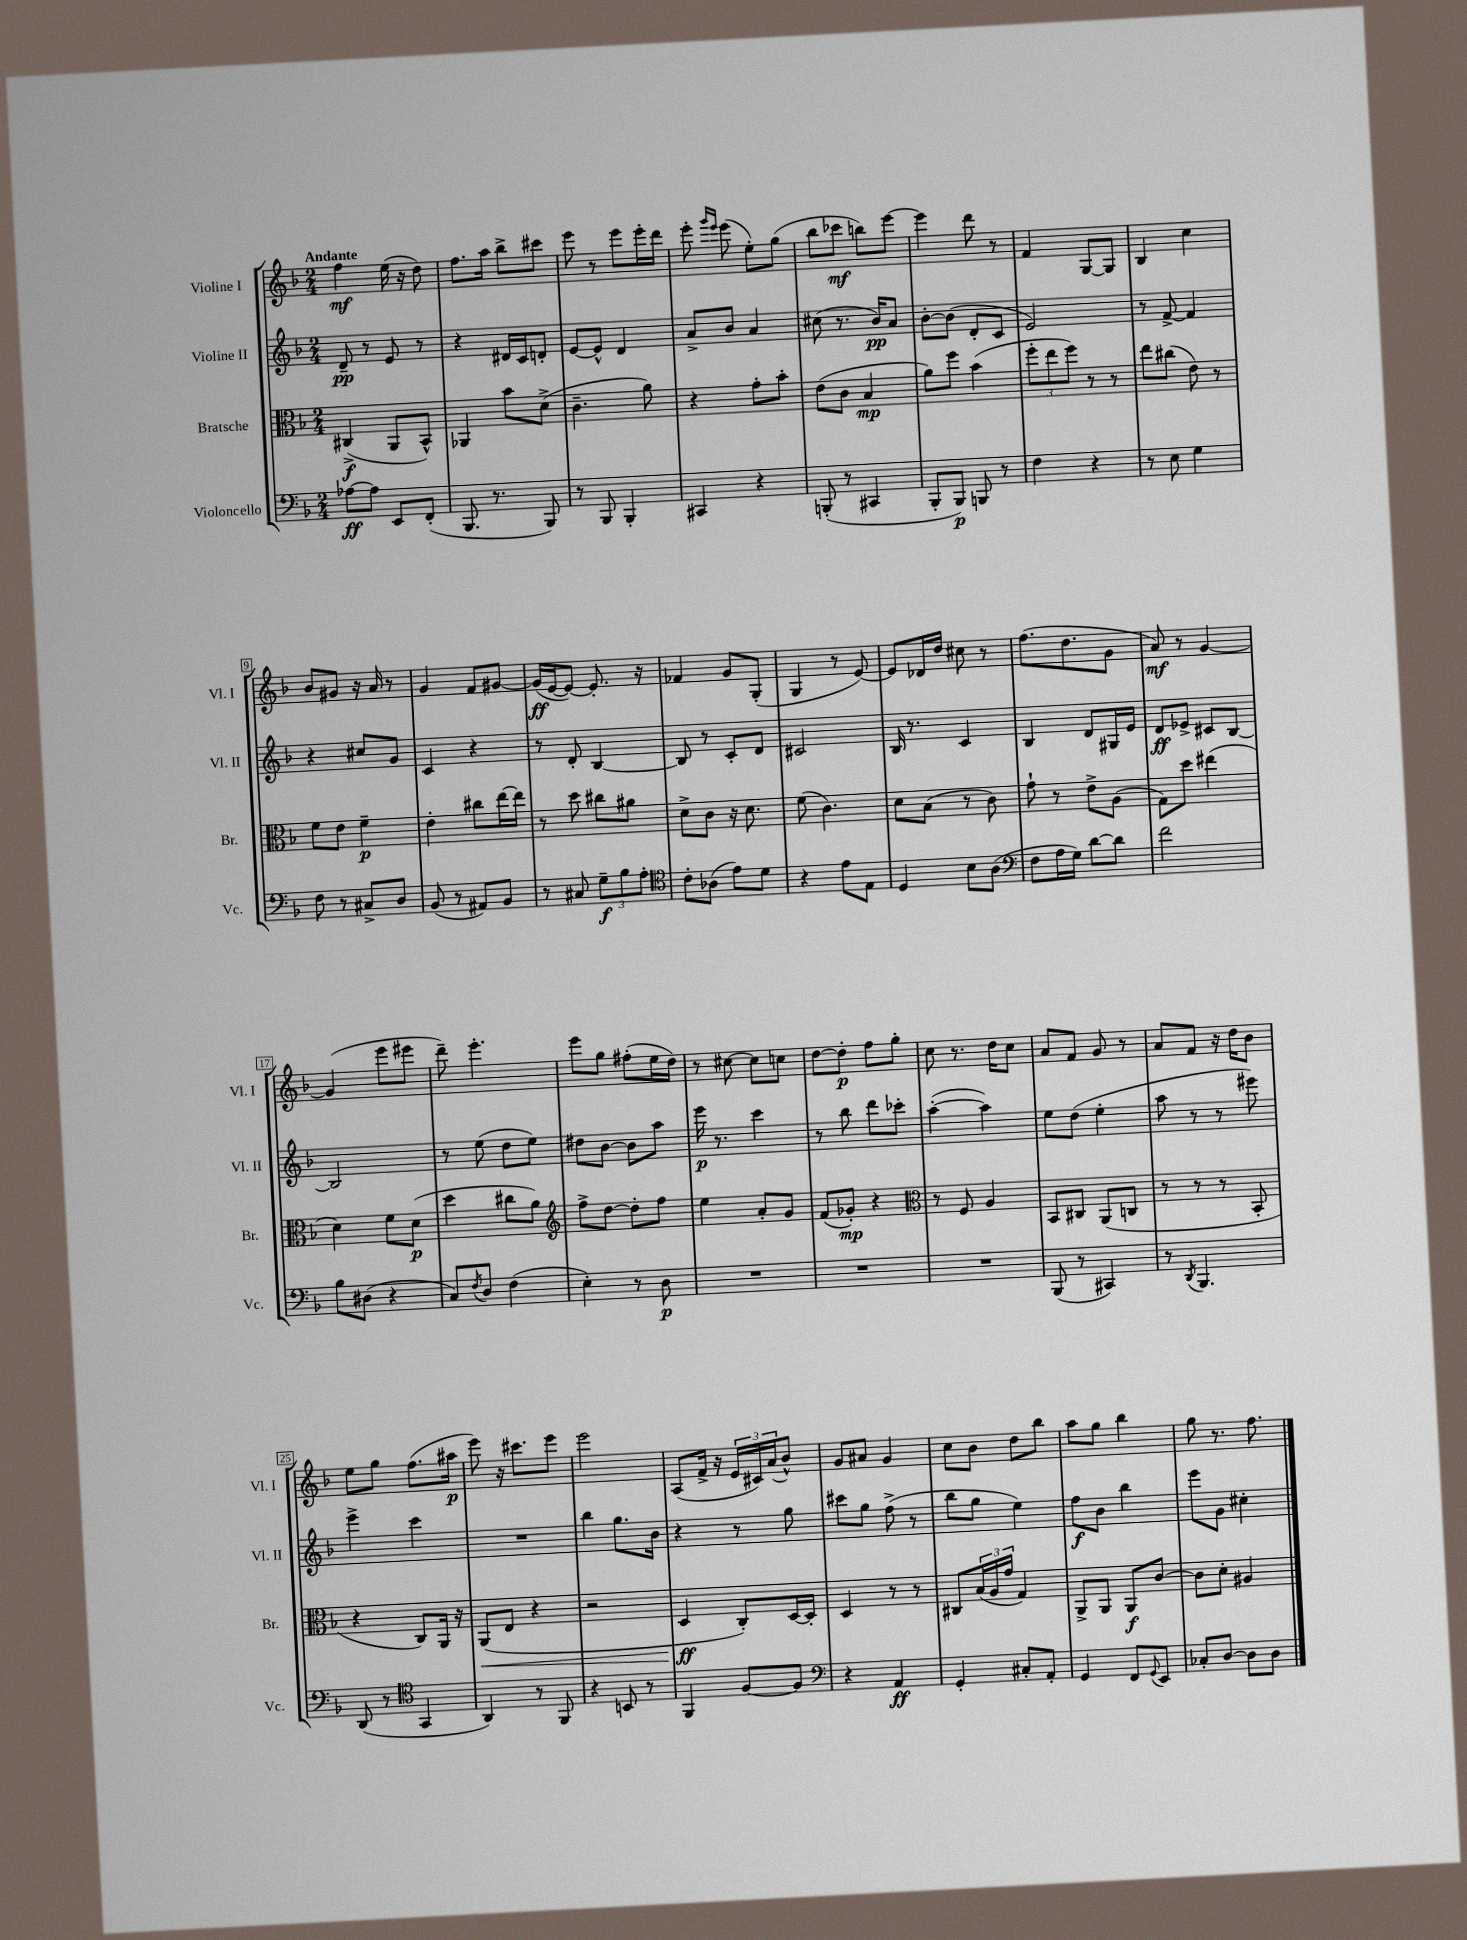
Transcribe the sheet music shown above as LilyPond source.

<<
\new StaffGroup <<
\new Staff = "s0" \with { instrumentName = "Violine I" shortInstrumentName = "Vl. I" } {
    \clef treble \key f \major \numericTimeSignature \time 2/4 \tempo "Andante"
    f''4\mf e''16( r16 d''8) |
    f''8. a''16 bes''8-> cis'''8 |
    e'''8 r8 e'''8 e'''16-. d'''16 |
    e'''8-. \grace { g'''16 e'''16 } e'''8( e''8-.) g''8( |
    bes''8 ces'''8\mf b''8) e'''8~ |
    e'''4 d'''8 r8 |
    f'4 g8~ g8 |
    bes4 c''4 |
    bes'8 gis'8 r16 a'16 r8 |
    g'4 f'8 gis'8~ |
    gis'16\ff( e'16~ e'8~) e'8.-. r16 |
    fes'4 g'8 g8-.( |
    g4 r8 e'8~) |
    e'8 des'16 d''16 cis''8 r8 |
    f''8.( d''8. g'8 |
    a'8\mf) r8 g'4~ |
    g'4( e'''8 eis'''8 |
    d'''8--) e'''4.-. |
    e'''8 g''8 fis''8-.( e''16 d''16) |
    r8 cis''8~ cis''8 c''8 |
    d''8~ d''8-.\p f''8 g''8-. |
    c''8 r8. d''16 c''8 |
    a'8 f'8 g'8 r8 |
    a'8 f'8 r16 d''16 bes'8 |
    e''8 g''8 f''8.( ais''16\p |
    e'''8) r16 cis'''8. e'''8 |
    e'''2 |
    a8( f'16-> r16 \tuplet 3/2 { e'16 cis'16) a'16( } bes'8-^) |
    g'8 ais'8 g'4 |
    c''8 bes'8 d''8 bes''8 |
    a''8 g''8 bes''4 |
    g''8 r8. f''8. \bar "|." |
}
\new Staff = "s1" \with { instrumentName = "Violine II" shortInstrumentName = "Vl. II" } {
    \clef treble \key f \major \numericTimeSignature \time 2/4
    d'8--\pp r8 e'8 r8 |
    r4 dis'16 c'16 d'8-. |
    e'8~ e'8-^ d'4 |
    a'8-> bes'8 a'4 |
    cis''8( r8. bes'16\pp) a'8 |
    bes'8~-. bes'8( d'8-. c'8 |
    e'2) |
    r8 f'8~-> f'4 |
    r4 cis''8 g'8 |
    c'4 r4 |
    r8 d'8-. bes4~ |
    bes8 r8 c'8-. d'8 |
    cis'2 |
    bes16 r8. c'4 |
    bes4 d'8 gis16 e'16 |
    d'8\ff ees'8-> cis'8 bes8~ |
    bes2 |
    r8 e''8( d''8 e''8) |
    dis''8 bes'8~ bes'8 a''8 |
    e'''16\p r8. c'''4 |
    r8 bes''8 d'''8 ces'''8-. |
    a''4~-.( a''4) |
    e''8 d''8( e''4-. |
    a''8 r8 r8 eis'''8) |
    e'''4-> c'''4 |
    R2 |
    bes''4 g''8. bes'16 |
    r4 r8 g''8 |
    cis'''8 g''8 f''8->( r8 |
    bes''8 g''8 e''4) |
    f''8\f bes'8 bes''4 |
    e'''8 g'8 cis''4-. \bar "|." |
}
\new Staff = "s2" \with { instrumentName = "Bratsche" shortInstrumentName = "Br." } {
    \clef alto \key f \major \numericTimeSignature \time 2/4
    cis4->\f( a,8 bes,8-^) |
    aes,4 bes'8 d'8->( |
    c'4.-- a'8) |
    r4 g'8-. bes'8-. |
    e'8( c'8 bes4\mp |
    a'8) f''8 bes'4( |
    \tuplet 3/2 { f''8-. e''8 f''8) } r8 r8 |
    e''8 cis''8( e'8) r8 |
    f'8 e'8 f'4--\p |
    e'4-. cis''8 e''16~ e''16 |
    r8 d''8 cis''8 ais'8 |
    d'8-> c'8 r16 d'8. |
    f'8( c'4.) |
    d'8 bes8( r8 c'8) |
    g'8-! r8 e'8-> a8( |
    g8) d''8 eis''4( |
    d'4) f'8 d'8\p( |
    d''4 cis''8 a'8) |
    \clef treble f''8-> d''8~ d''8-. f''8 |
    e''4 a'8-. g'8 |
    f'8( ges'8-.\mp) r4 |
    \clef alto r8 f8 a4 |
    bes,8 cis8 a,8( c8 |
    r8 r8 r8 bes,8-. |
    r4 c8) a,16 r16 |
    a,8\<( e8 r4 |
    r2 |
    d4\ff\! c8-.) d16~ d16-. |
    d4 r8 r8 |
    cis8 \tuplet 3/2 { bes16( a16 g'16 } g4) |
    a,8-> a,8 a,8\f c'8~ |
    c'8 d'8-. ais4 \bar "|." |
}
\new Staff = "s3" \with { instrumentName = "Violoncello" shortInstrumentName = "Vc." } {
    \clef bass \key f \major \numericTimeSignature \time 2/4
    aes8~\ff aes8 e,8 f,8-.( |
    bes,,8. r8. bes,,8) |
    r8 bes,,8 bes,,4-. |
    cis,4 r4 |
    b,,8-.( r8 cis,4 |
    bes,,8-. bes,,8\p) b,,8 r8 |
    f4 r4 |
    r8 e8 g4 |
    f8 r8 cis8-> d8 |
    bes,8( r8 ais,8) bes,8 |
    r8 cis8 \tuplet 3/2 { g8--\f bes8 a8-. } |
    \clef tenor c'8-. aes8( e'8) d'8 |
    r4 e'8 e8 |
    d4 bes8 a8( |
    \clef bass f8 a16 g16) d'8~ d'8 |
    f'2 |
    bes8 dis8( r4 |
    c8) \acciaccatura { f8 } d8 f4( |
    e4-.) r8 d8\p |
    R2 |
    R2 |
    R2 |
    bes,,8( r8 cis,4) |
    r8 \acciaccatura { d,8 } bes,,4. |
    d,8( r8 \clef tenor g,4 |
    a,4) r8 f,8 |
    r4 b,8 r8 |
    f,4 f8~ f8 |
    \clef bass r4 a,4\ff |
    g,4-. cis8-. a,8-. |
    g,4 f,8 \appoggiatura { g,8 } e,8 |
    ces8-. d8~ d8 d8 \bar "|." |
}
>>
>>
\layout { \context { \Score \override BarNumber.stencil = #(make-stencil-boxer 0.1 0.3 ly:text-interface::print) } }
